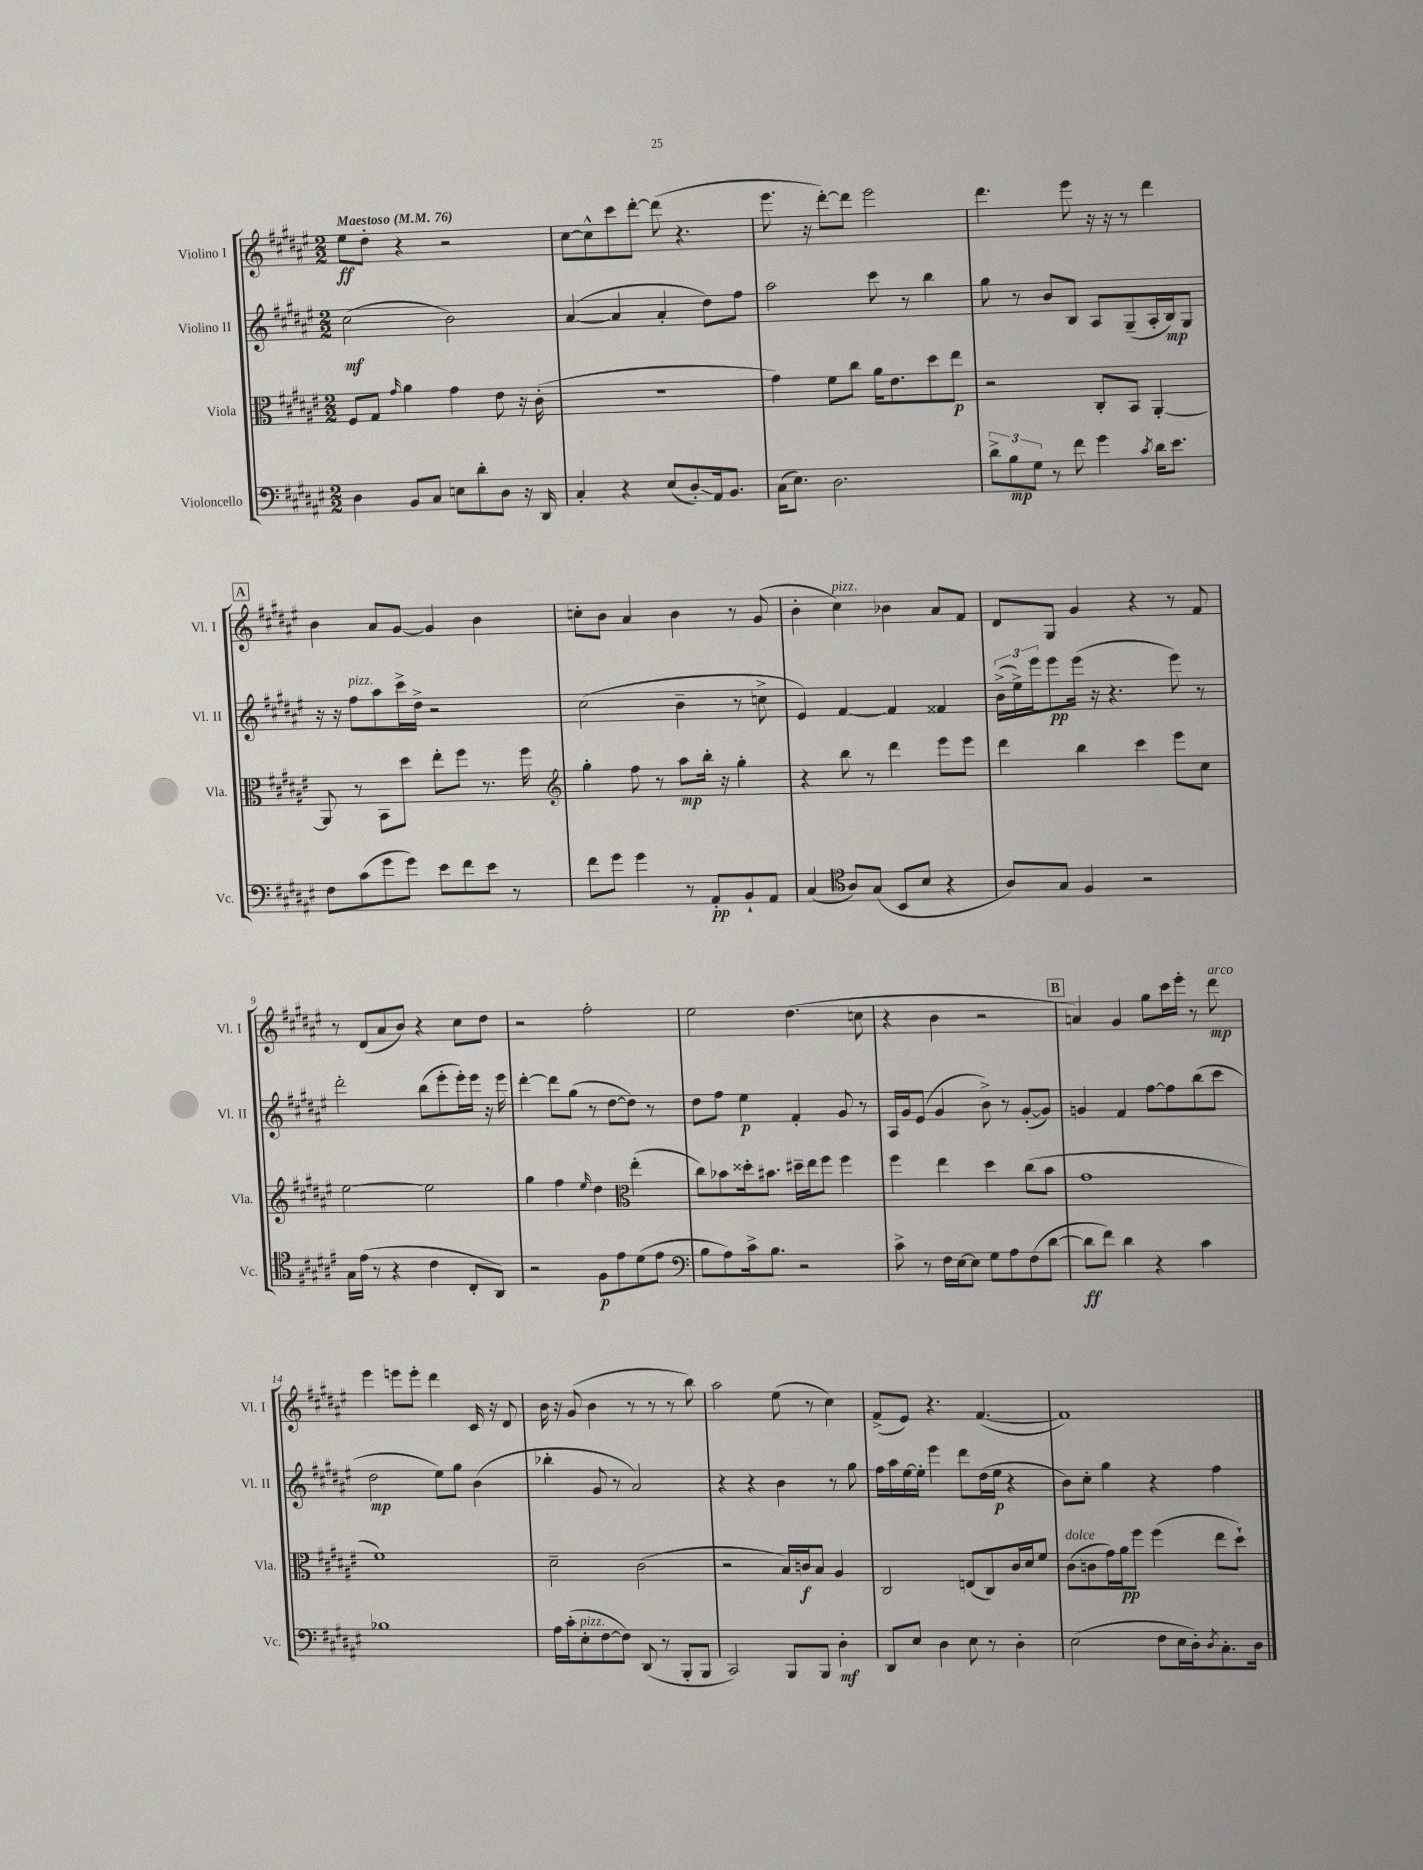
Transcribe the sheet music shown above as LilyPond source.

<<
\new StaffGroup <<
\new Staff = "s0" \with { instrumentName = "Violino I" shortInstrumentName = "Vl. I" } {
    \clef treble \key fis \major \numericTimeSignature \time 2/2 \tempo "Maestoso" 4 = 76
    eis''8\ff dis''8-. r4 r2 |
    cis''8~ cis''8-^ cis'''8 dis'''8~-. dis'''8( r4. |
    eis'''8. r16 dis'''8~-.) dis'''8 eis'''2 |
    dis'''4. eis'''8 r16 r16 r8 dis'''4 |
    \mark \markup { \box "A" } b'4 ais'8 gis'8~ gis'4 b'4 |
    c''8-. b'8 ais'4 b'4 r8 gis'8( |
    b'4-. cis''4^\markup { \italic "pizz." }) bes'4 ais'8 fis'8 |
    dis'8 gis8 gis'4 r4 r8 fis'8 |
    r8 dis'8( ais'8 b'8) r4 cis''8 dis''8 |
    r2 fis''2-. |
    eis''2 dis''4.( c''8 |
    r4 b'4 r2 |
    \mark \markup { \box "B" } a'4) gis'4 gis''8 cis'''16 eis'''16-. r8 dis'''8\mp^\markup { \italic "arco" } |
    eis'''4 e'''8 e'''8-. dis'''4 cis'16 r16 dis'8 |
    b'16 r16 gis'8( b'4 r8 r8 r8 b''8) |
    ais''2 eis''8( r8 cis''4) |
    fis'8->( eis'8) r4. fis'4.~( |
    fis'1) \bar "|." |
}
\new Staff = "s1" \with { instrumentName = "Violino II" shortInstrumentName = "Vl. II" } {
    \clef treble \key fis \major \numericTimeSignature \time 2/2
    cis''2\mf( b'2) |
    ais'4~( ais'4 ais'4-. dis''8) fis''8 |
    ais''2 cis'''8 r8 b''4 |
    gis''8 r8 b'8 b8 ais8 gis8--( ais16-. b16\mp) gis8 |
    \mark \markup { \box "A" } r16 r16 fis''8^\markup { \italic "pizz." } ais''8 cis'''16-> dis''16-> r2 |
    cis''2( b'4-- r8 c''8-> |
    eis'4) fis'4~ fis'4 fisis'4 |
    \tuplet 3/2 { b'16->( eis''16->) eis'''16 } eis'''8\pp eis'''16( r16 r4. eis'''8) r8 |
    dis'''2-. b''8( eis'''8-. eis'''16-.) eis'''16 r16 eis'''16 |
    dis'''4~-. dis'''8 gis''8( r8 dis''8~ dis''8) r8 |
    dis''8 fis''8 eis''4\p fis'4-. gis'8 r8 |
    ais16 gis'16 eis'8( gis'4 b'8->) r8 gis'8~-.( gis'8) |
    \mark \markup { \box "B" } g'4 fis'4 fis''8~ fis''8 b''8( cis'''8 |
    dis''2\mp eis''8) gis''8 b'4( |
    bes''4-. gis'8 r8 ais'2) |
    r4 r4 b'4 r8 gis''8 |
    fis''16 ais''16 eis''16~ eis''16-. eis'''4 dis'''8 dis''16( eis''16\p r4 |
    b'8) cis''8-. gis''4 r4 fis''4 \bar "|." |
}
\new Staff = "s2" \with { instrumentName = "Viola" shortInstrumentName = "Vla." } {
    \clef alto \key fis \major \numericTimeSignature \time 2/2
    fis8 gis8 \grace { gis'16 } ais'4 gis'4 eis'8 r16 cis'16-.( |
    R1 |
    gis'4) fis'8 cis''8 ais'16 eis'8. dis''8 eis''8\p |
    r2 cis8-. b,8 ais,4~-. |
    \mark \markup { \box "A" } ais,8 r8 b,8 dis''8 eis''8-. fis''8 r8. fis''16 |
    \clef treble gis''4-. fis''8 r8 ais''8\mp b''16-. r16 gis''4-. |
    r4 b''8 r8 dis'''4 eis'''8 eis'''8 |
    dis'''4 b''4 cis'''4 eis'''8 cis''8 |
    eis''2~ eis''2 |
    gis''4 fis''4 \grace { eis''16 } dis''4 \clef alto eis''4-.( |
    cis''8) bes'8 disis''16-. bis'8. dis''16-- eis''16 fis''8 fis''4 |
    fis''4 eis''4 dis''4 cis''8( b'8 |
    \mark \markup { \box "B" } gis'1 |
    fis'1) |
    dis'2-- cis'2( |
    r2 b16) c'16\f b8 ais4 |
    cis2 e8( cis8) cis'16 dis'16 fis'8 |
    cis'8^\markup { \italic "dolce" }( c'8 gis'16) ais'16\pp fis''8 fis''4( eis''8 dis''8-!) \bar "|." |
}
\new Staff = "s3" \with { instrumentName = "Violoncello" shortInstrumentName = "Vc." } {
    \clef bass \key fis \major \numericTimeSignature \time 2/2
    dis4 b,8 cis8 e8 dis'8-. dis8 r16 dis,16 |
    cis4-. r4 eis8( dis8-.\glissando) ais,16 b,8. |
    cis16( eis8.) dis2. |
    \tuplet 3/2 { dis'8-> b8\mp gis8 } r8 fis'8 gis'4 \acciaccatura { cis'8 } dis'16 eis'8. |
    \mark \markup { \box "A" } fis8 cis'8( gis'8 gis'8) eis'8 fis'8 eis'8 r8 |
    fis'8 gis'8 gis'4 r8 ais,8-.\pp b,8-! ais,8 |
    cis4( \clef tenor ais8) gis8( b,8 b8 r4 |
    ais8) gis8 fis4 r2 |
    gis16 eis'16( r8 r4 cis'4 cis8-. ais,8) |
    r2 fis8\p eis'8 dis'8( eis'8 |
    \clef bass b8 ais8) cis'16-> b8. r2 |
    cis'8-> r8 fis16 eis16~ eis8 gis8 ais8 fis8( dis'8~ |
    \mark \markup { \box "B" } dis'8\ff fis'8) dis'4 r4 cis'4 |
    bes1 |
    ais16 cis'16-.( eis8-.^\markup { \italic "pizz." } fis8~ fis8) dis,8( r8 b,,8-. b,,8 |
    cis,2) b,,8 b,,8 dis4-.\mf |
    dis,8 eis8 dis4 eis8 r8 dis4-. |
    eis2( fis8 eis16 dis16-.) \acciaccatura { dis8 } cis8.-. dis16 \bar "|." |
}
>>
>>
